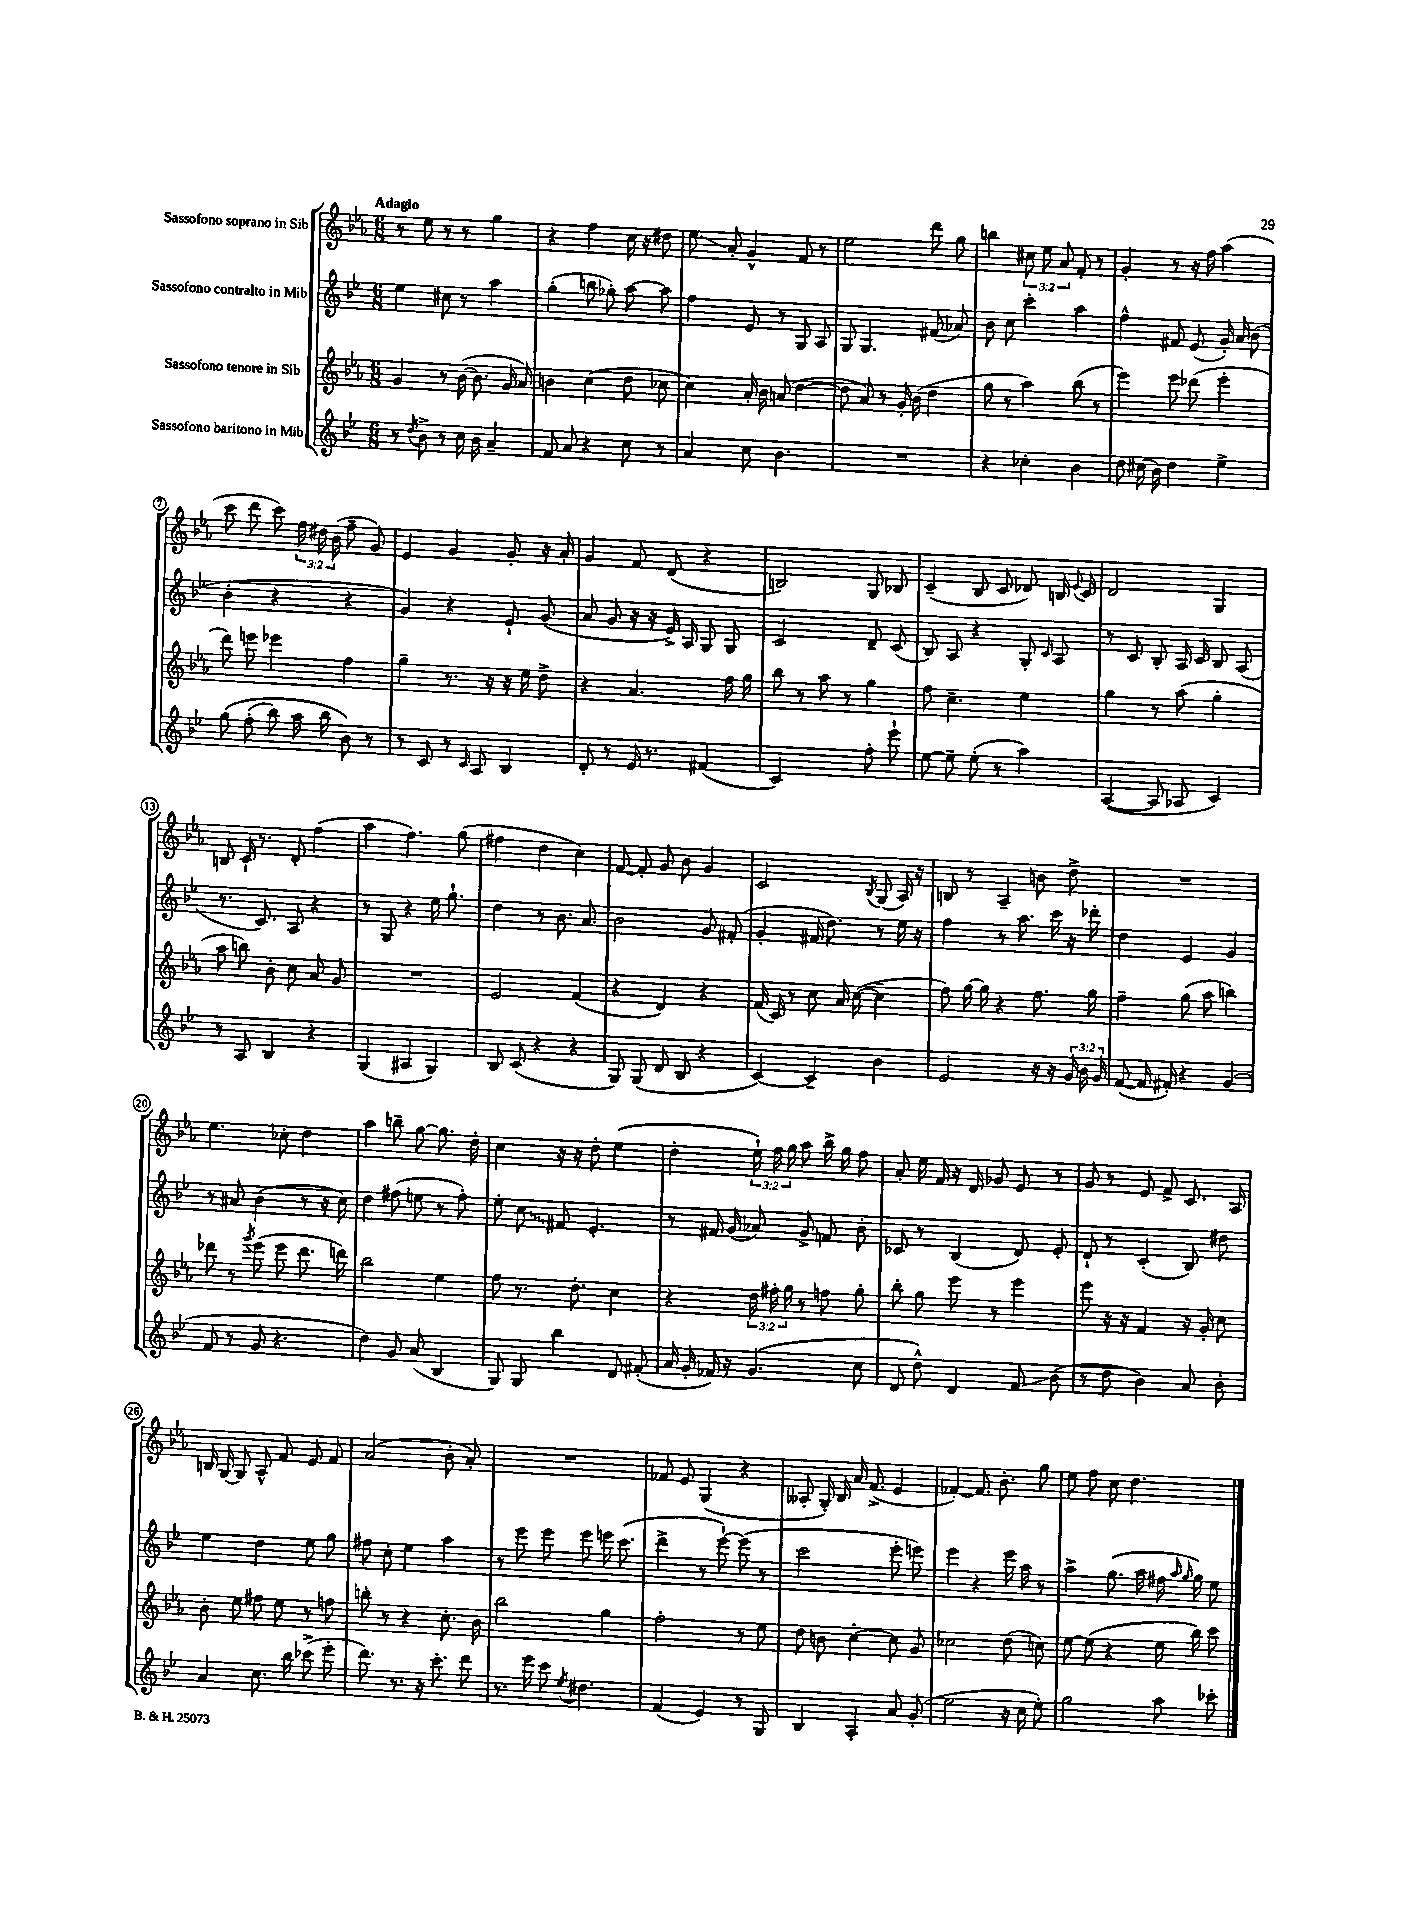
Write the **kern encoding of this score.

**kern	**kern	**kern	**kern
*staff4	*staff3	*staff2	*staff1
*clefG2	*clefG2	*clefG2	*clefG2
*k[b-e-]	*k[b-e-a-]	*k[b-e-]	*k[b-e-a-]
*M6/8	*M6/8	*M6/8	*M6/8
8r	4g	4ee-	8r
8qdd	.	.	.
8b-^	.	.	8ee-
8r	8r	8cc#	8r
16cc	([16b-	8r	8r
16b-	8.b-]	.	.
4a~	.	4aa	4gg
.	16g	.	.
.	16a-)	.	.
=	=	=	=
8f	4b	(4gg'	4r
8a	.	.	.
4r	(4cc	8bb	4ff
.	.	8gg-')	.
8cc	8dd	[8aa	16cc
.	.	.	16r
8r	8cc-	8aa]	8dd#
=	=	=	=
4a	4cc)	4ff	8ee-
.	.	.	8a-'
8cc	16a-'	8e-	4g^^
.	16b-	.	.
4.b-	(8a	8r	.
.	[4dd	8G	8f
.	.	8A	8r
=	=	=	=
2.r	8dd]	8G	2ee-
.	8a-)	4.G	.
.	8r	.	.
.	16g'	.	.
.	(16b-	.	.
.	4dd	(8f#	8ddd
.	.	8a-)	8gg
=	=	=	=
4r	8gg	8b-	4bb
.	8r	8cc	.
4cc-'	4aa-)	4ccc'	12cc#
.	.	.	12ee-
.	.	.	12a-
4b-	(8bb-	4aa	8f'
.	8r	.	8r
=	=	=	=
8dd	4eee-)	4ff^^	4g'
(16cc#	.	.	.
16b-)	.	.	.
4dd	8eee-	8f#	8r
.	(8ddd-	(8e-	16r
.	.	.	16ff
4ee-^	4eee-'	16g')	(4aa-
.	.	16a	.
.	.	(8b-	.
=	=	=	=
&(8gg	8ddd)	4b-'	8ccc
(8ff'	8eee	.	8ddd
8bb-)	4eee-	4r	8ccc)
16aa	.	.	24ff
.	.	.	24dd#
16bb-	.	.	.
.	.	.	(24b-
8b-&)	4ff	4r	8ff~
8r	.	.	8g)
=	=	=	=
8r	4gg~	4g)	4e-
8c	.	.	.
8r	8.r	4r	4g
16qqc	.	.	.
8A	.	.	.
.	16r	.	.
4B-	16r	8e-`	8g'
.	16ee-	.	.
.	8dd^	(8g	16r
.	.	.	16a-'
=	=	=	=
8d'	4r	8a	4g
8r	.	8g	.
16e-	4.a-	16r	8f
8.r	.	16r	.
.	.	16e-^)	(8d
.	.	16A	.
(4f#	.	8G	4r
.	16ff	8G	.
.	16gg	.	.
=	=	=	=
2c)	8bb-	2c	2B)
.	8r	.	.
.	8aa-	.	.
.	8r	.	.
8ff'	4gg	8d~	8G
8eee-`	.	(8c	8B-
=	=	=	=
[8ee-	8ff	8B-)	(4c~
8ee-~]	4.cc~	8A	.
(8ee-'	.	4r	8B-
8r	.	.	8c
4aa)	4ee-	8G'	8d-)
.	.	16qqc	.
.	.	8A	16B
.	.	.	8qqe-
.	.	.	16c
=	=	=	=
([4A	4gg	8r	2d
.	.	8c	.
8A]	8r	8B-'	.
8A-	(8aa-	16A	.
.	.	16c	.
4c)	4gg'	8B-	4G
.	.	(8A	.
=	=	=	=
8r	8aa-	8.r	8B
8A	8bb)	.	16c`
.	.	8.c)	8.r
4B-	8b-'	.	.
.	8cc	8A	8d'
4r	8a-	4r	(4ff
.	8g	.	.
=	=	=	=
(4G	2.r	8r	4aa-
.	.	8G	.
4A#	.	4r	4.ff)
4G)	.	16ee-	.
.	.	8.gg`	.
.	.	.	(8gg
=	=	=	=
8B-	2e-	4dd	4ff#
(8c	.	.	.
4r	.	8r	4dd
.	.	8.b-	.
4r	(4f	.	4cc)
.	.	8.a	.
=	=	=	=
8G)	4r	2b-	[8f
(8G	.	.	8f']
8d	4d)	.	8g
8B-	.	.	8b-
4r	4r	8g	4g
.	.	(8f#'	.
=	=	=	=
[4c)	(16f	4g'	2c
.	16c)	.	.
.	8r	.	.
4c~]	8cc	16f#	.
.	.	8.dd)	.
.	16a-	.	.
.	([16cc	.	.
.	.	.	8qB-
4b-	4cc~]	8r	(8G
.	.	16ee-	16A-)
.	.	16r	16r
=	=	=	=
2e-	8ff)	4ff	8B
.	[16gg	.	8r
.	16gg]	.	.
.	4r	8r	4A-~
.	.	8.aa	.
16r	8.ff	.	8b
16r	.	16ccc	.
24g	.	16r	8dd^
24b-	.	.	.
.	16gg	16ddd-'	.
24g	.	.	.
=	=	=	=
([8f	4ff~	4dd	2.r
16f]	.	.	.
16f#')	.	.	.
4r	(8gg	4e-	.
.	8aa-	.	.
(4g	4bb)	4g	.
=	=	=	=
8f	8ddd-	8r	4.ee-
8r	8r	8a#	.
.	8qggg	.	.
8g	(8eee-	(4b-	.
4.r	8eee-	.	8cc-'
.	8.ddd-	8r	4dd
.	.	16r	.
.	16ddd)	16cc)	.
=	=	=	=
4dd)	2bb-	4dd	4aa-
8g	.	(8ff#	8bb~
(8a	.	8ee	[8gg
4B-	4ee-	8r	8.gg]
.	.	8ff#')	.
.	.	.	16dd'
=	=	=	=
8G)	8ff	8ee-'	4cc
8G	8.r	8cc	.
4bb-	.	8f#	16r
.	8.dd'	.	16r
.	.	4.e-'	8dd'
8d	4cc	.	(4ee-
(8f#'	.	.	.
=	=	=	=
16a	4r	8r	4dd'
16g'	.	.	.
16f-)	.	16f#	.
16r	.	(16g	.
(4.g	24dd	8a-)	24ee-`)
.	24ff#'	.	24ff
.	24gg	.	24gg
.	8r	8g^	8aa-
.	8ff	8f	16bb-^
.	.	.	16gg
8cc	8gg'	8b-'	8ff
=	=	=	=
8d	8bb-'	8c-	8a-'
8dd^^)	8gg	8r	16ee-
.	.	.	16f
4d	8eee-	(4B-	16r
.	.	.	16d
.	8r	.	8g-
8f	4eee-	8d)	8e-
(8b-	.	8e-'	8r
=	=	=	=
8r	8eee-	8d`	8g
8dd	16r	8r	8r
.	16r	.	.
4b-)	4f	(4c'	8e-
.	.	.	8f^
8a	16r	8B-)	8.c
.	16g'	.	.
8b-'	8cc	8dd#	.
.	.	.	16A-
=	=	=	=
4a	8b-'	4ee-	16B
.	.	.	[16G
.	8ee-	.	8G]
8.cc	8ff#	4dd	8A-^^
.	8ee-	.	8f
16bb-	.	.	.
(8ccc-^	8r	8ee-	8e-
8eee-'	8ff	8gg	8f
=	=	=	=
8.ddd)	8bb'	8ff#	(2a-
.	8r	8cc'	.
8.r	.	.	.
.	4r	4ee-	.
16r	.	.	.
8.ccc'	.	.	.
.	8.cc'	4aa	8b-'
8ddd	.	.	8a-')
.	16b-	.	.
=	=	=	=
8.r	2bb-	8r	2.r
.	.	8eee-	.
16eee-	.	.	.
8ccc	.	8eee-	.
8qee-	.	.	.
4.dd#	.	8eee-	.
.	4gg	16eee	.
.	.	(8.ccc	.
=	=	=	=
(4f	2ff'	4ddd^	8f-
.	.	.	8e-
4e-)	.	8r	(4G
.	.	[8eee-`)	.
8r	8r	(8eee-]	4r
8G	8ee-	8r	.
=	=	=	=
4B-	8dd	2ccc	8A--'
.	8b	.	16G')
.	.	.	16B-
4A'	[4cc'	.	16a-
.	.	.	(8.f^
8a	8cc]	8eee-'	4e-
(8g'	8g	8eee)	.
=	=	=	=
2ee-	2cc-	4eee-	[4f-')
.	.	4r	8.f-]
.	.	.	8.b-'
16r	(8dd	16eee-	.
16cc	.	16aa	.
8ee-')	8cc)	8r	8gg
=	=	=	=
2gg	[8ee-	4aa^	8ee-
.	(8ee-]	.	8ff
.	4r	(8.gg	8cc
.	.	.	4.dd
.	.	16aa	.
8aa	16ee-	16ff#	.
.	.	16qqaa	.
.	.	16qqgg	.
.	16bb-)	16gg)	.
8ccc-'	8ccc	8ee-	.
==	==	==	==
*-	*-	*-	*-
